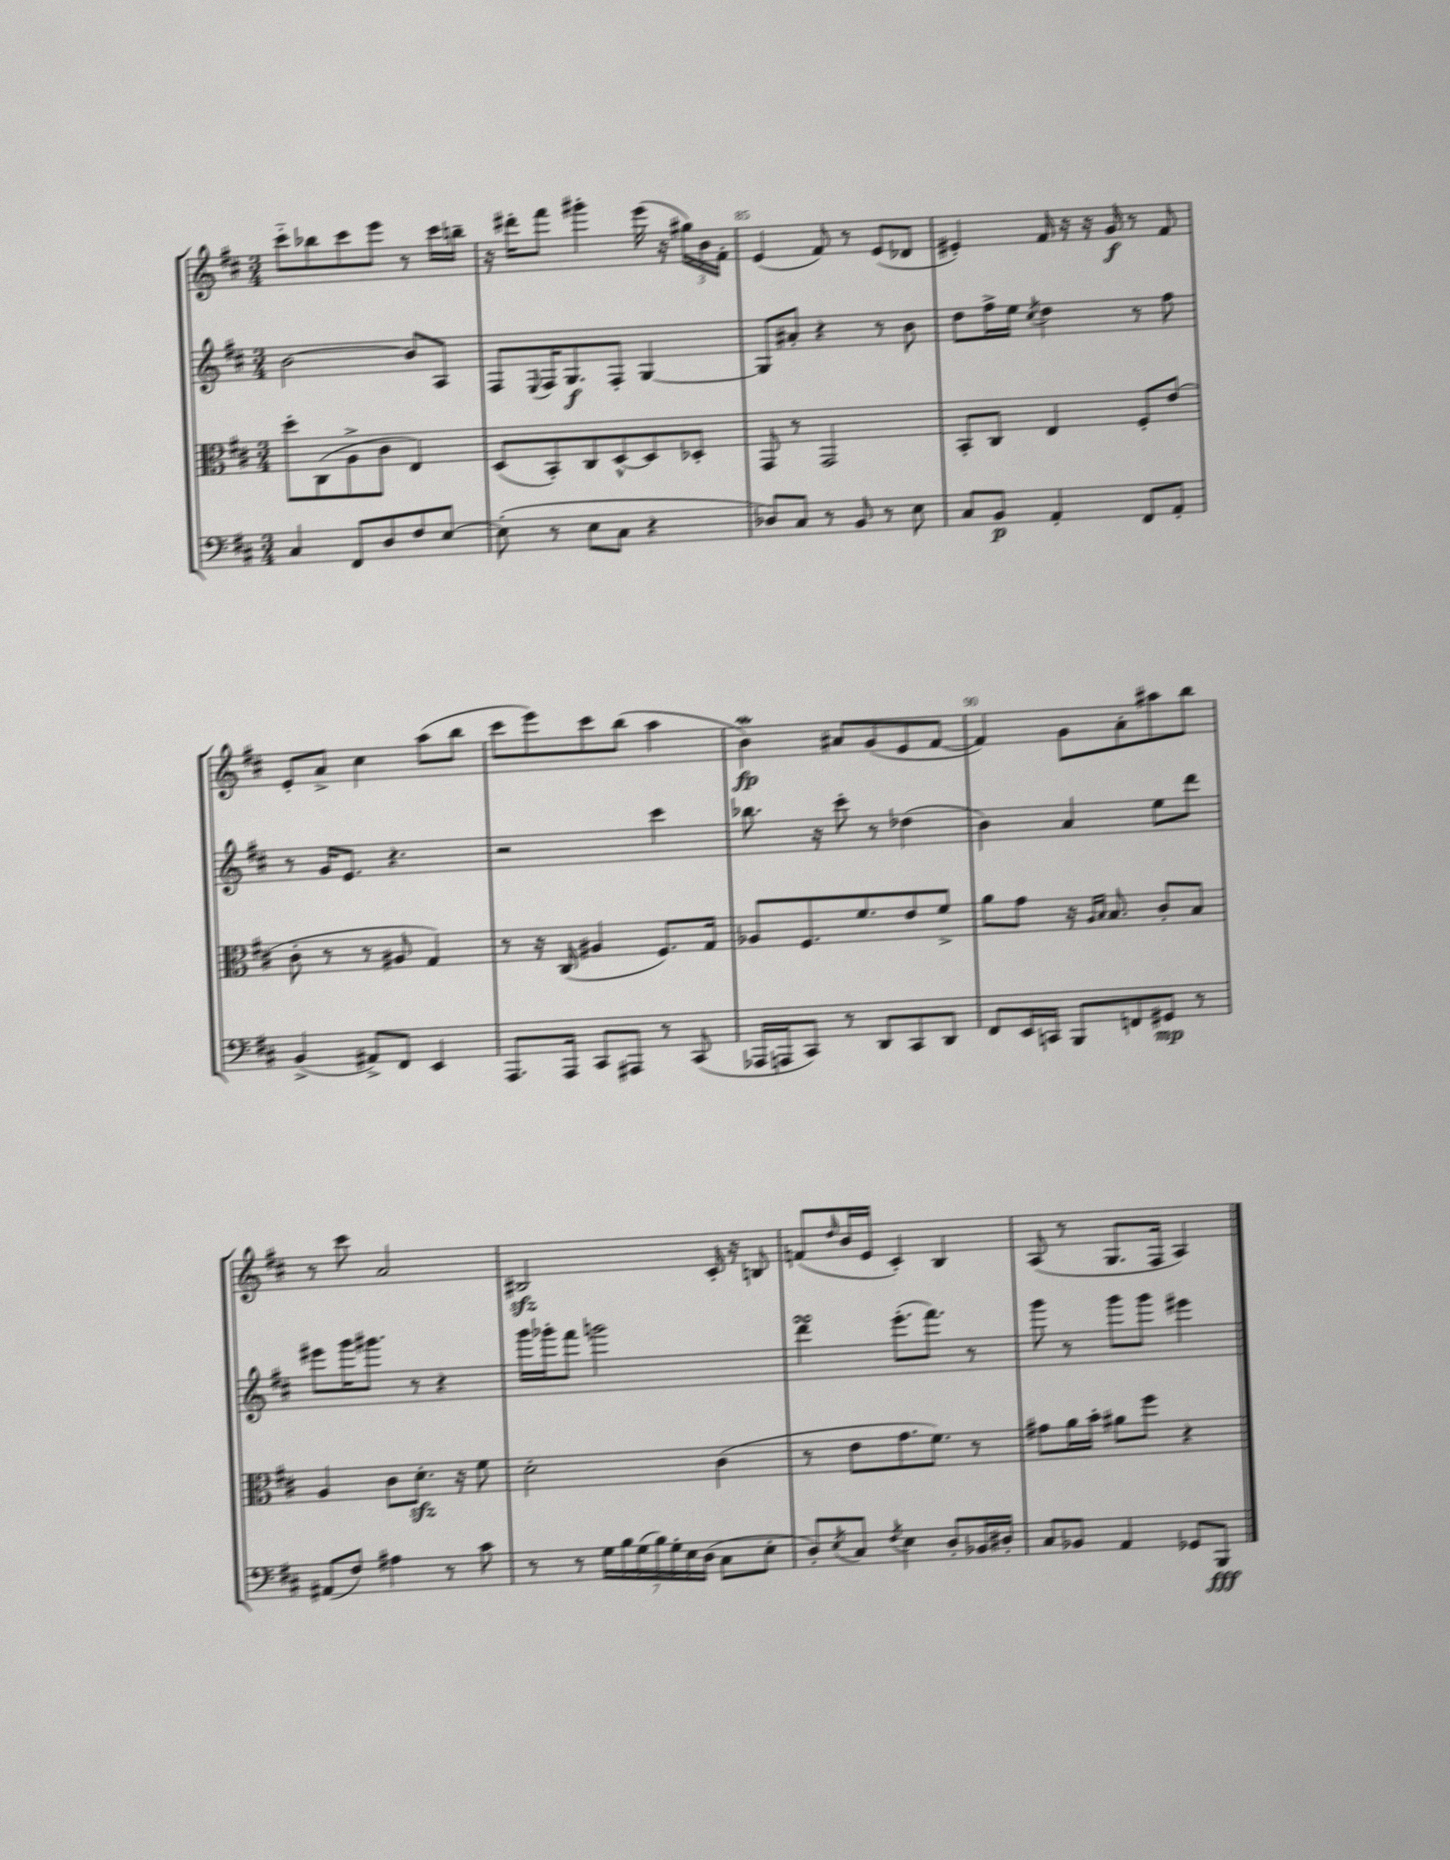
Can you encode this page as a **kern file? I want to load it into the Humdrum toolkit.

**kern	**dynam	**kern	**kern	**dynam	**kern	**dynam
*part4	*part4	*part3	*part2	*part2	*part1	*part1
*staff4	*staff4	*staff3	*staff2	*staff2	*staff1	*staff1
*clefF4	*	*clefC3	*clefG2	*	*clefG2	*
*k[f#c#]	*	*k[f#c#]	*k[f#c#]	*	*k[f#c#]	*
*M3/4	*	*M3/4	*M3/4	*	*M3/4	*
=83	=83	=83	=83	=83	=83	=83
4C#/	.	8dd'\L	[2b\	.	8ccc#\L	.
.	.	(8C#\	.	.	8bb-X\	.
8FF#/L	.	8A^\	.	.	8ccc#\	.
8D/	.	8c#\J	.	.	8eee\J	.
8F#/	.	4E/)	8b/L]	.	8r	.
[8E/J	.	.	8A/J	.	16ccc#\LL	.
.	.	.	.	.	16bbn~\JJ	.
=84	=84	=84	=84	=84	=84	=84
(8E'\]	.	(8D/L	8F#/L	.	16r	.
.	.	.	.	.	16ddd#X'\KL	.
.	.	.	8qqE/	.	.	.
8r	.	8BB'/)	16F#/K	.	8fff#\J	.
.	.	.	8.G/	f	.	.
8E\L	.	8C#/	.	.	4ggg#X'\	.
8C#\J	.	[8D^^/	8F#'/J	.	.	.
4r	.	8D/]	[4G/	.	(16eee\	.
.	.	.	.	.	16r	.
.	.	8D-X'/J	.	.	24gg#X\LL)	.
.	.	.	.	.	24b\	.
.	.	.	.	.	24f#'\JJ	.
=85	=85	=85	=85	=85	=85	=85
8D-X/L)	.	8GG/	8G/L]	.	(4e/	.
8C#/J	.	8r	8a#X'/J	.	.	.
8r	.	2GG/	4r	.	8f#/)	.
8BB/	.	.	.	.	8r	.
8r	.	.	8r	.	(8e/L	.
8E\	.	.	8b\	.	8d-X/J	.
=86	=86	=86	=86	=86	=86	=86
8C#/L	.	8BB'/L	8dd\L	.	4e#X'/)	.
8BB/J	p	8C#/J	16ff#^\L	.	.	.
.	.	.	16ee\JJ	.	.	.
.	.	.	8qcc#/	.	.	.
4AA'/	.	4E/	4dd\	.	16f#/	.
.	.	.	.	.	16r	.
.	.	.	.	.	16r	.
.	.	.	.	.	16g/	f
8FF#/L	.	8F#'/L	8r	.	8r	.
8AA'/J	.	(8e/J	8ff#\	.	8f#/	.
!!LO:LB:g=z
=87	=87	=87	=87	=87	=87	=87
(4BB^/	.	8c#'\	8r	.	8e'/L	.
.	.	8r	16g/KL	.	8a^/J	.
.	.	.	8.e/J	.	.	.
8AA#X^/L)	.	8r	.	.	4cc#\	.
8FF#/J	.	8A#X/	4.r	.	.	.
4EE/	.	4G/)	.	.	(8aa\L	.
.	.	.	.	.	8bb\J	.
=88	=88	=88	=88	=88	=88	=88
8.AAA/L	.	8r	2r	.	8ccc#\L	.
.	.	16r	.	.	8eee\)	.
16AAA/Jk	.	(16C#/	.	.	.	.
8CC#/L	.	4A#X/	.	.	8ccc#\	.
8AAA#X/J	.	.	.	.	(8bb\J	.
8r	.	8.F#/L)	4ccc#\	.	4aa\	.
(8CC#/	.	.	.	.	.	.
.	.	16G/Jk	.	.	.	.
=89	=89	=89	=89	=89	=89	=89
16AAA-X/LL	.	8A-X/L	8.bb-X\	.	4bW\)	fp
16AAAn/J	.	.	.	.	.	.
8CC#/J)	.	8.F#/	.	.	.	.
.	.	.	16r	.	.	.
8r	.	.	8ccc#'\	.	8a#X/L	.
.	.	8.f#/	.	.	.	.
8DD/L	.	.	8r	.	(8g/	.
8CC#/	.	8e/	(4dd-X\	.	8e/	.
8DD/J	.	8f#^/J	.	.	[8f#/J	.
=90	=90	=90	=90	=90	=90	=90
8FF#/L	.	8a\L	4b\)	.	4f#/])	.
16EE/L	.	8g\J	.	.	.	.
16CCn/JJ	.	.	.	.	.	.
8BBB/L	.	16r	4a/	.	8g\L	.
.	.	16qqA/LL	.	.	.	.
.	.	16qqB/JJ	.	.	.	.
.	.	8.B/	.	.	.	.
8FFn/	.	.	.	.	8a'\	.
8GG#X/J	mp	8c#'/L	8ee\L	.	8aa#X\	.
8r	.	8B/J	8ddd\J	.	8bb\J	.
!!LO:LB:g=z
=91	=91	=91	=91	=91	=91	=91
(8AA#X/L	.	4A/	8eee#X\L	.	8r	.
8F#/J)	.	.	16ggg\K	.	8ccc#\	.
.	.	.	8.ggg#X\J	.	.	.
4A#X\	.	8c#\L	.	.	2a/	.
.	.	8.dzz'\J	8r	.	.	.
8r	.	.	4r	.	.	.
.	.	16r	.	.	.	.
8c#\	.	8f#\	.	.	.	.
=92	=92	=92	=92	=92	=92	=92
8r	.	2d'\	16ggg\LL	.	2B#Xzz/	.
.	.	.	16ggg-X'\J	.	.	.
8r	.	.	8fff#\J	.	.	.
28G\LL	.	.	2gggn\	.	.	.
28B\	.	.	.	.	.	.
(28G\	.	.	.	.	.	.
28B\)	.	.	.	.	.	.
28G'\	.	.	.	.	.	.
28E\	.	.	.	.	.	.
(28D\JJ	.	.	.	.	.	.
8C#\L	.	(4c#\	.	.	16c#'/	.
.	.	.	.	.	16r	.
8E'\J	.	.	.	.	8Bn/	.
=93	=93	=93	=93	=93	=93	=93
8D'/L)	.	8r	4dddsSSs\	.	(8fn/L	.
8qE/	.	.	.	.	16qqdd/	.
8C#/J	.	8e\L	.	.	16b/L	.
.	.	.	.	.	16e/JJ	.
8qF#/	.	.	.	.	.	.
4E\	.	8.g\	(8.eee'\L	.	4c#'/)	.
.	.	8.f#\J)	8.fff#\J)	.	.	.
8D'/L	.	.	.	.	4B/	.
16BB-X/L	.	8r	8r	.	.	.
16D#X'/JJ	.	.	.	.	.	.
=94	=94	=94	=94	=94	=94	=94
8C#/L	.	8g#X\L	8ggg\	.	(8A/	.
8BB-X/J	.	16a\L	8r	.	8r	.
.	.	16b'\JJ	.	.	.	.
4AA/	.	8a#X\L	8ggg\L	.	8.G/L	.
.	.	8ff#\J	8ggg\J	.	.	.
.	.	.	.	.	16F#/Jk	.
8GG-X/L	.	4r	4eee#X\	.	4A/)	.
8BBB/J	fff	.	.	.	.	.
==	==	==	==	==	==	==
*-	*-	*-	*-	*-	*-	*-
